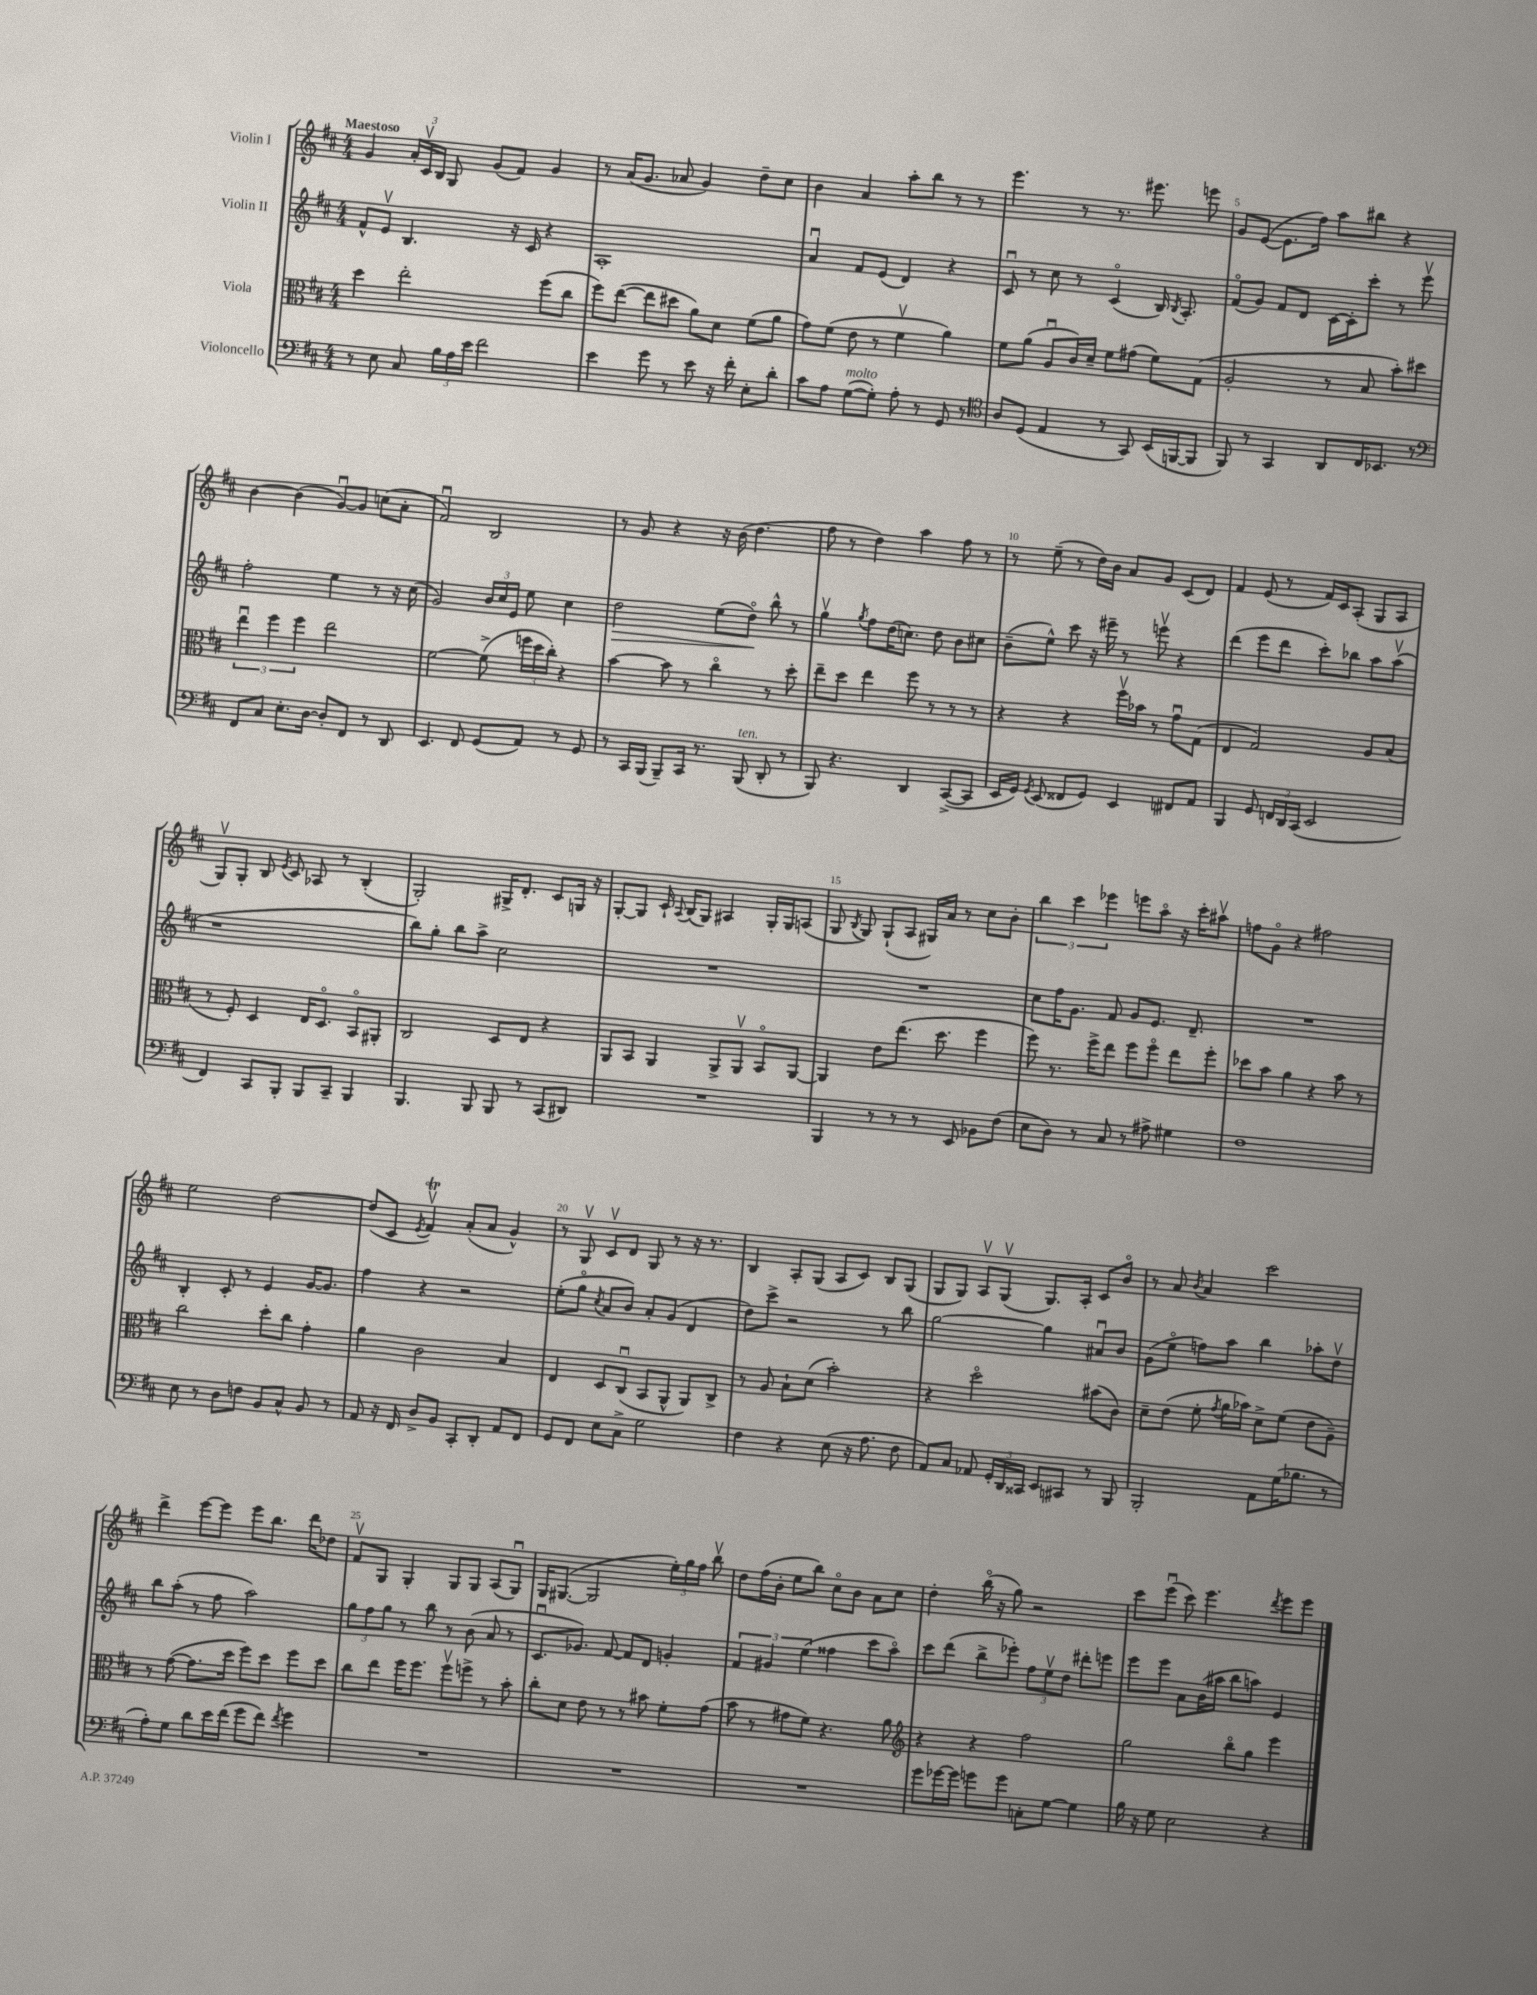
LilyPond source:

<<
\new StaffGroup <<
\new Staff = "s0" \with { instrumentName = "Violin I" } {
    \clef treble \key d \major \numericTimeSignature \time 4/4 \tempo "Maestoso"
    \autoBeamOff g'4 \tuplet 3/2 { a'16[-. cis'16\upbow b16] } g8 g'8[( fis'8]) g'4 |
    r8 a'16[( g'8.] aes'8 g'4) d''8[-- cis''8] |
    b'4 a'4 a''8[-. b''8] r8 r8 |
    e'''4. r8 r8. eis'''8. e'''8 |
    g'8[ e'8]~( e'8.[ fis''16]) a''8[ bis''8] r4 |
    b'4~ b'4( g'8[~\downbow) g'8] c''8[( a'8]-. |
    fis'2\downbow) b2 |
    r8 g'8 r4 r16 b'16( d''4. |
    fis''8 r8 d''4) a''4 fis''8 r8 |
    r8 e''8--( r8 d''16[) b'16] a'8[ g'8] cis'8[( d'8]) |
    fis'4 e'8( r8 fis'16[) cis'16 a8]-.( g8[ a8] |
    g8[\upbow) g8]-. b8 \acciaccatura { e'8 } cis'8 aes8 r8 b4-.( |
    g2-.) gis16[-> d'8.]-. cis'8[ g16] r16 |
    g8[~-. g8] cis'16-! \appoggiatura { a8 } b16[( g8]) ais4 g16[-. g16 a8]( |
    g8 \acciaccatura { b8 } g8) g8[-!( a8] gis16[) a'16] r8 cis''8[ b'8]-. |
    \tuplet 3/2 { b''4 cis'''4 ees'''4 } e'''8[ a''8]\flageolet r16 cis'''16[-. ais''8]\upbow |
    f''8[ g'8]\flageolet r4 fis''2 |
    e''2 d''2~ |
    d''8[( cis'8] \acciaccatura { e'8 } fis'4\upbow\trill) a'8[-.( a'8] g'4-^) |
    r8 g8\upbow cis'8[\upbow d'8] g8 r8 r16 r8. |
    b4 a8[-. g8]( a8[ cis'8]) b8[ g8]( |
    g8[ g8]) a8[\upbow g8]\upbow( g8.[) a16]-. cis'8[ b'8]\flageolet |
    r8 a'8 \acciaccatura { b'8 } a'4 cis'''2 |
    d'''4-> e'''8[~ e'''8] e'''8[ b''8.] d'''16[ des''8] |
    fis'8[\upbow g8] g4-. g8[ g8] a8[( g8]\downbow) |
    g16[ gis8.]~( gis2 \tuplet 3/2 { e''16[-.) g''16 fis''16] } b''8\upbow |
    d''8[ fis''16( b'16]-. e''8[ b''8]) cis''8[\flageolet b'8] a'8[ cis''8] |
    d''4-. b''16\flageolet( r16 g''8) r2 |
    cis'''8[ e'''8]\downbow( cis'''8) e'''4. \acciaccatura { d'''8 } e'''8[ e'''8] \bar "|." |
}
\new Staff = "s1" \with { instrumentName = "Violin II" } {
    \clef treble \key d \major \numericTimeSignature \time 4/4
    \autoBeamOff fis'8[-^ e'8]\upbow b4. r16 cis'16 r4 |
    a1-. |
    a'4\downbow fis'8[ e'8]( d'4) r4 |
    cis'8\downbow r8 cis''8 r8 cis'4\flageolet( b16) \acciaccatura { b8 } a8.-. |
    fis'8[\flageolet( g'8]) fis'8[ d'8] cis'16[~ cis'16-. cis'''8]-. r8 e'''8\upbow |
    fis''2-. e''4 r8 r16 cis''16( |
    g'2) \tuplet 3/2 { b'16[ cis''16 e'16] } e''8 cis''4 |
    d''2\> e''8[( d''8]\flageolet\!) b''8-^ r8 |
    g''4\upbow \acciaccatura { g''8 } fis''8[ d''16( c''8.]) d''8 b'8[ cis''8] |
    b'8[--( e''8]-^) cis'''8 r16 eis'''16-- r8 e'''8\upbow r4 |
    d'''4( e'''8[ d'''8] cis'''8[-.) bes''8] a''8[ a''8]\upbow( |
    r1 |
    b''8[) g''8]-. b''8[ a''8]-> cis''2 |
    R1 |
    R1 |
    cis''8[ fis''16 g'8.] fis'8 g'8[ e'8.] d'8.-- |
    R1 |
    b4-. cis'8-. r8 e'4 g'16[~ g'8.] |
    fis''4 r4 r2 |
    e''8[-.( g''8]\flageolet \acciaccatura { cis''8 } a'8[ b'8]) a'8[-. g'8]( d'4 |
    d''8[) cis'''8]-> r2 r8 b''8 |
    g''2~ g''4 ais'8[\downbow b'8] |
    g'8[( e''8]\flageolet f''8[) a''8] b''4 aes''8[-. d''8]\upbow |
    b''8[ a''8]-.( r8 fis''8 a''2) |
    \tuplet 3/2 { g''8[ fis''8 g''8] } r8 b''8 r8 b'8( a'8 r8 |
    cis'8.[\downbow ges'8.]) fis'8~ fis'8[ d'8] g'4-. |
    \tuplet 3/2 { fis'4 gis'4 e''4( } fisis''4 cis'''8[ a''8]\flageolet) |
    cis'''8[ d'''8]( b''8[-> ees'''8]-.) \tuplet 3/2 { fis''8[ e''8\upbow d''8] } dis'''8[-. e'''8] |
    e'''8[ e'''8] a'8[ b'16( ais''16] b''8[ a''8]) e'4 \bar "|." |
}
\new Staff = "s2" \with { instrumentName = "Viola" } {
    \clef alto \key d \major \numericTimeSignature \time 4/4
    \autoBeamOff d''4 e''2-. fis''8[( cis''8] |
    fis''8[) e''8]~( e''8[ dis''8] a'8[) d'8] fis'8[( a'8] |
    g'8[) fis'8]( e'8 r8 fis'4\upbow a'4) |
    fis'8[ a'8]( a8[\downbow cis'16) d'16]-- fis'8[ gis'8]( fis'8[) g8]( |
    a2-. r8 b8 b'8[-.) dis''8] |
    \tuplet 3/2 { e''4\downbow fis''4 fis''4 } e''2 |
    fis'2~ fis'8->( \tuplet 3/2 { f''16[ d''16 cis''16]-.) } r4 |
    b'4~ b'8 r8 cis''4\flageolet r8 d''8-. |
    e''8[-- d''8] e''4 fis''8 r8 r8 r8 |
    r4 r4 fis''16[\upbow bes'16] r8 g'8[\downbow g8]( |
    e4 g2) a8[ b8]( |
    r8 fis8-.) d4 e16[ d8.]\flageolet b,8[\flageolet ais,8]-. |
    cis2 d8[ e8] r4 |
    a,8[ b,8] a,4 a,8[-> a,8]\upbow b,8[\flageolet a,8]~ |
    a,4 e'8[ e''8.]( d''8. fis''4 |
    fis''8) r8. fis''16[-> e''8] fis''8[ fis''8]\flageolet e''8[ fis''8]-. |
    des''8[ b'8] a'4 r4 b'8 r8 |
    cis''2 d''8[-. cis''8] g'4-. |
    a'4 cis'2 b4 |
    e4 d8[ cis8]\downbow( b,8[ a,8]-^ a,8[) cis8]-> |
    r8 a8 b8[-! d'8]( b'2-.) |
    r4 d''2\flageolet bis'8[( cis'8]) |
    d'8[-- e'8]( fis'8-. \acciaccatura { g'8 } a'16[ bes'16]) d'8[-> fis'8]( e'8[ a8]--) |
    r8 g'8~( g'8.[ d''16] fis''8[) d''8] fis''8[ d''8] |
    cis''8[ e''8] fis''16[ fis''8.] fis''8[\upbow f''8]-> r8 b'8-. |
    cis''8[-. d'8] e'8 r8 r8 bis'8 fis'8[-. g'8]( |
    b'8 r8 gis'8[ fis'8]) r4. a'8 |
    \clef treble r4 r4 fis''2 |
    g''2 b''8[\flageolet g''8] e'''4 \bar "|." |
}
\new Staff = "s3" \with { instrumentName = "Violoncello" } {
    \clef bass \key d \major \numericTimeSignature \time 4/4
    \autoBeamOff r8 e8 cis8 \tuplet 3/2 { b16[ a16 e'16] } fis'2 |
    e'4 g'8 r8 e'8 r16 fis'16-. e8[-. d'8]-. |
    cis'8[ a8] g8[~^\markup { \italic "molto" }( g8]-.) a8-. r8 g,8 r8 |
    \clef tenor a8[ d8]( e4 r8 g,8) b,16[( f,16~ f,8] |
    fis,8) r8 g,4 a,8[ cis16 bes,8.] r8 |
    \clef bass fis,8[ cis8] e8.[-. d16]~ d8[-. fis,8] r8 d,8 |
    e,4. fis,8 g,8[( a,8]) r8 g,8 |
    r8 cis,16[ b,,16]( b,,8[--) cis,16] r8. b,,8^\markup { \italic "ten." }( d,8-. r8 |
    b,,8) r4. d,4 cis,8[~->( cis,8] |
    e,16[ g,16]) \acciaccatura { g,8 } e,8( fisis,8[ g,8]) e,4 fis,8[ a,8] |
    b,,4 g,8 \tuplet 3/2 { f,16[ d,16 cis,16]( } e,2 |
    fis,4) cis,8[ b,,8]-. b,,8[ cis,8]-- b,,4 |
    b,,4. b,,8 b,,8 r8 cis,8[( dis,8]) |
    R1 |
    b,,4 r8 r8 r8 e,8 bes,8[ fis8]( |
    e8[ d8]) r8 cis8 r8 ais8-> gis4 |
    fis1 |
    e8 r8 d8[ f8] b,8[ cis8]-^ b,8 r8 |
    a,8 r16 fis,16 d8[-> b,8] cis,8[-. d,8]-. a,8[ fis,8] |
    g,8[ fis,8] e8[ cis8]-> g2 |
    fis4 r4 e8( r16 a8. fis8 |
    a,8[) cis8] aes,8 \tuplet 3/2 { g,16[-. d,16 cisis,16] } e,8[ cis,8] r8 b,,8 |
    b,,2-. a,8[ g16( bes8.] r8 |
    a8[-.) g8] d'8[ e'16 fis'16]( g'8[ fis'8]) \acciaccatura { fis'8 } g'4 |
    R1 |
    R1 |
    R1 |
    g'8[ ges'16~ ges'16] g'8[ g'8] c8[-. g8]~ g4 |
    b16 r16 g8 e2 r4 \bar "|." |
}
>>
>>
\layout { \context { \Score \override BarNumber.break-visibility = ##(#f #t #t) barNumberVisibility = #(every-nth-bar-number-visible 5) } }
